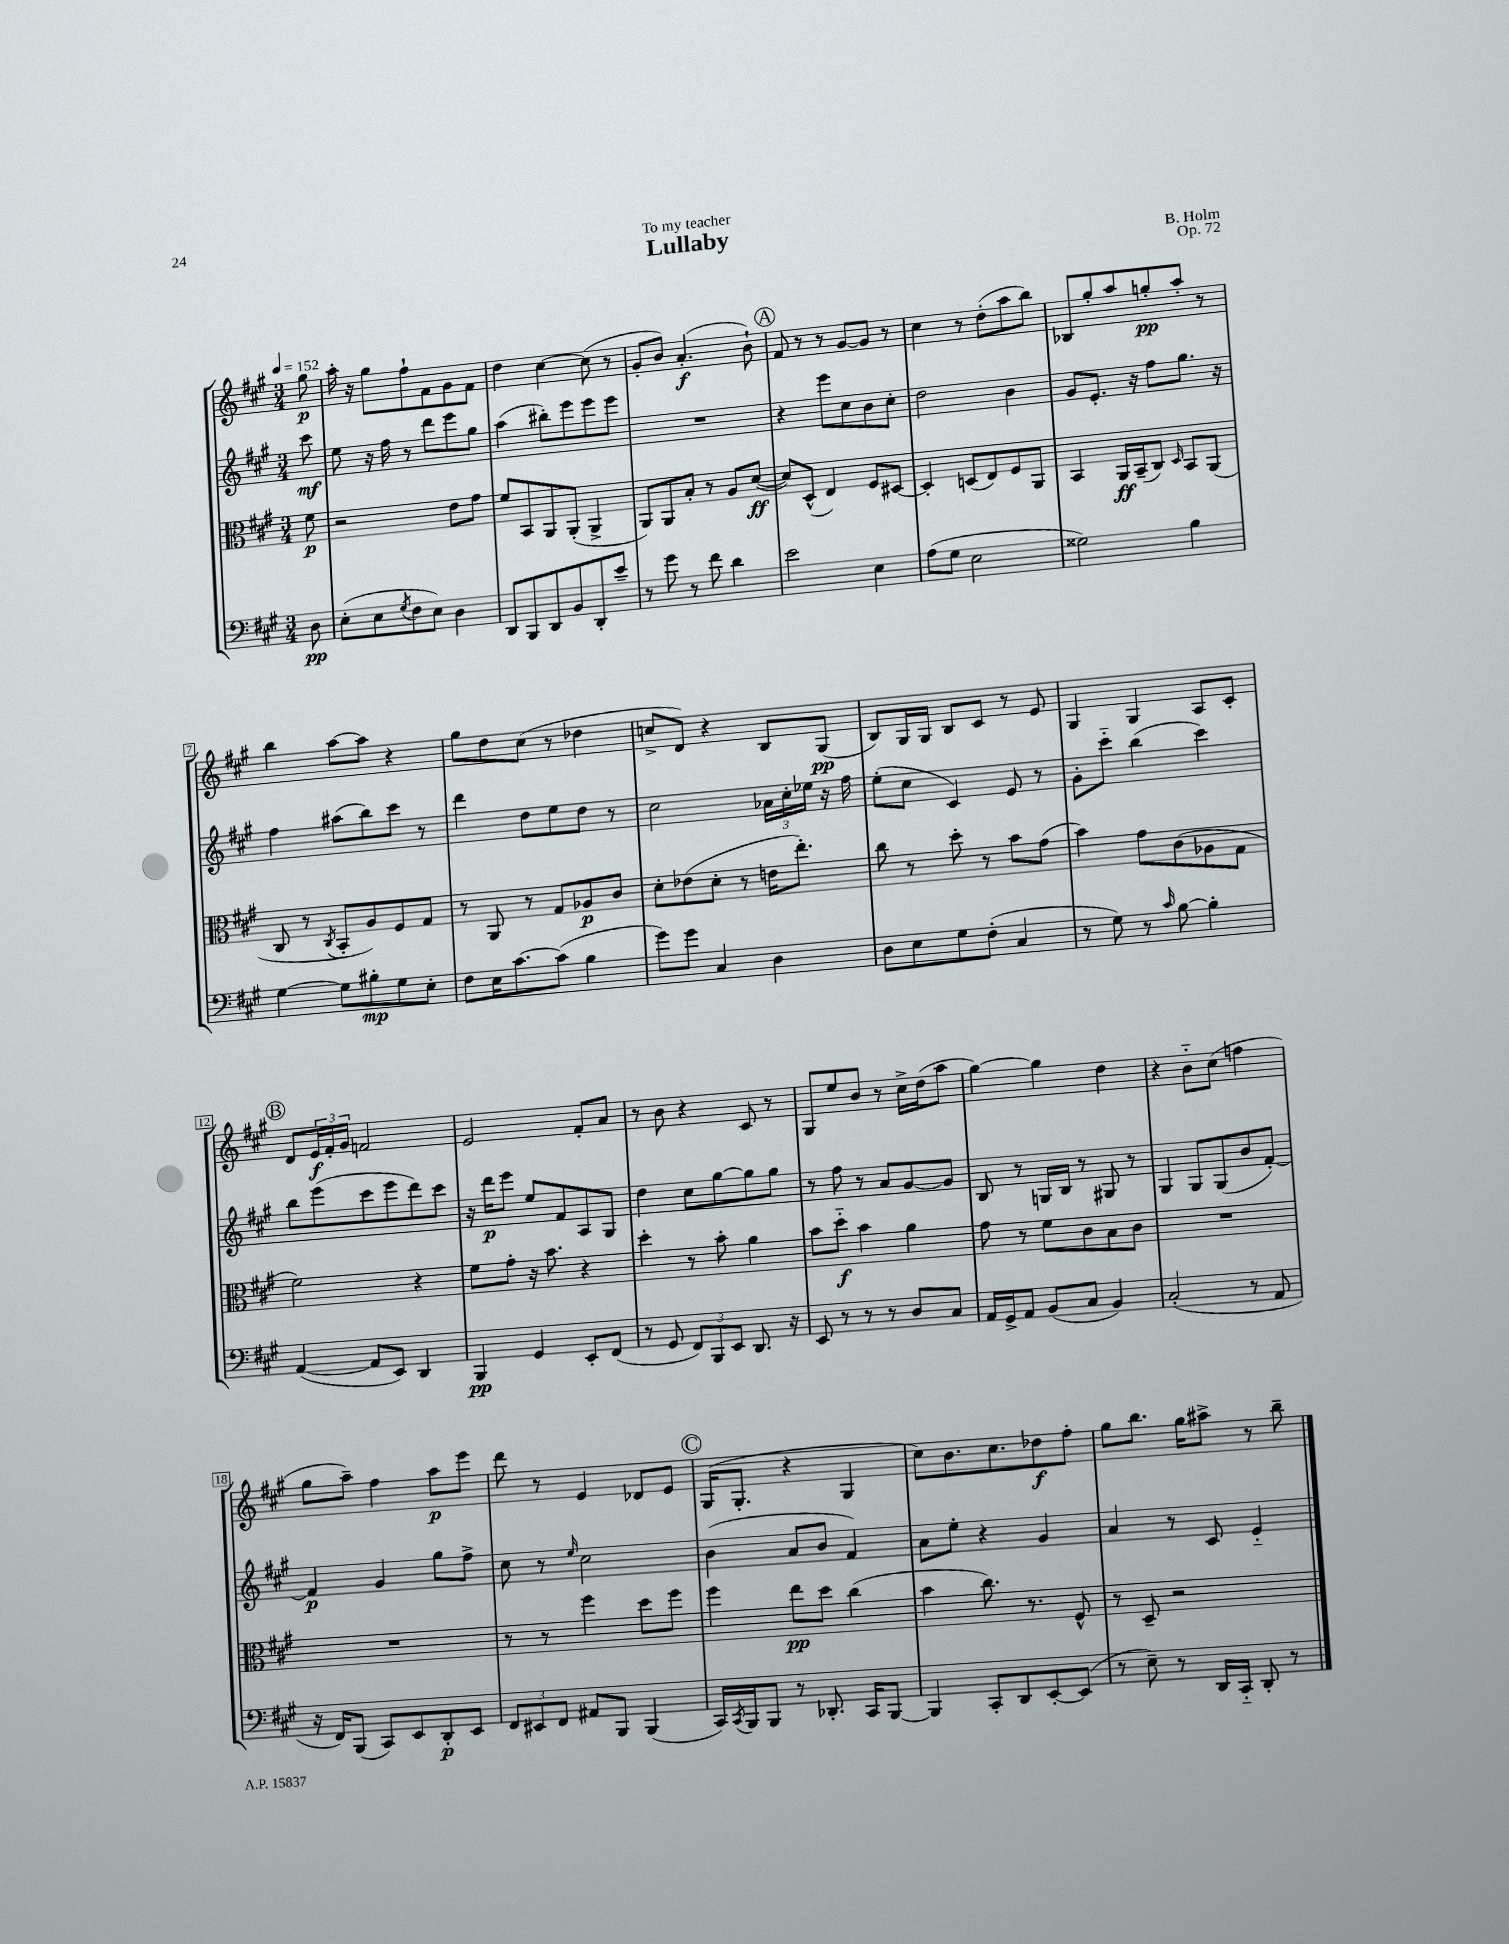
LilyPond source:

\header { title = "Lullaby" composer = "B. Holm" dedication = "To my teacher" opus = "Op. 72" }
<<
\new StaffGroup <<
\new Staff = "s0" {
    \clef treble \key a \major \numericTimeSignature \time 3/4 \partial 8 \tempo 4 = 152
    gis''8\p |
    a''16-. r16 gis''8 fis''8-! fis'8 gis'8 fis'8 |
    d''4 cis''4~ cis''8( r8 |
    gis'8-. b'8) a'4.-.\f( b'8-!) |
    \mark \markup { \circle "A" } fis'8 r8 r8 gis'8~ gis'8 r8 |
    cis''4 r8 d''8-.( a''8 b''8) |
    bes8 gis''8-. a''8 g''8-.\pp a''8-. r8 |
    b''4 a''8~ a''8 r4 |
    gis''8 d''8 cis''8( r8 des''4 |
    c''8-> d'8) r4 b8 gis8\pp( |
    b8) gis16 gis16 b8 cis'8 r8 e'8 |
    gis4 gis4 a8 cis'8-. |
    \mark \markup { \circle "B" } d'8 \tuplet 3/2 { e'16\f fis'16-. gis'16 } f'2 |
    e'2 fis'8-. a'8 |
    r8 b'8 r4 cis'8 r8 |
    gis8 e''8 b'8 r8 cis''16-> d''16( a''8 |
    gis''4~) gis''4 d''4 |
    r4 b'8-_ cis''8( f''4 |
    gis''8 a''8--) fis''4 a''8\p e'''8 |
    d'''8 r8 e'4 des'8 e'8 |
    \mark \markup { \circle "C" } gis16( gis8.-. r4 gis4 |
    cis''8) b'8. cis''8. des''8\f fis''8-. |
    gis''8 b''8. gis''16 ais''8-> r8 b''8-- \bar "|." |
}
\new Staff = "s1" {
    \clef treble \key a \major \numericTimeSignature \time 3/4 \partial 8
    cis'''8\mf |
    e''8 r16 fis''16 r8 d'''8 e'''8 gis''8 |
    a''4( bis''8-.) e'''8 e'''8 e'''8 |
    R2. |
    \mark \markup { \circle "A" } r4 e'''8 cis''8 b'8 cis''8-. |
    d''2 b'4 |
    gis'8 e'8.-. r16 fis''8 gis''8. r16 |
    fis''4 ais''8( b''8) cis'''8 r8 |
    d'''4 d''8 e''8 d''8 r8 |
    cis''2 \tuplet 3/2 { aes'16 cis''16-. ees''16 } r16 fis''16 |
    e''8-.( cis''8 cis'4) e'8 r8 |
    gis'8-. cis'''8-_ b''4( cis'''4) |
    \mark \markup { \circle "B" } b''8 e'''8( cis'''8 e'''8 d'''8) cis'''8 |
    r16 d'''16\p e'''8 e''8 fis'8 a8 gis8 |
    d''4 cis''8 gis''8~ gis''8 gis''8 |
    r8 fis''8 r8 a'8 gis'8~ gis'8 |
    b8 r8 g16 b16 r8 gis8 r8 |
    gis4 gis8 gis8( b'8 fis'8~-.) |
    fis'4\p gis'4 gis''8 fis''8-> |
    cis''8 r8 \grace { e''16 } cis''2 |
    \mark \markup { \circle "C" } b'4( a'8 b'8 fis'4) |
    a'8 e''8-. r4 gis'4 |
    a'4 r8 cis'8 e'4-_ \bar "|." |
}
\new Staff = "s2" {
    \clef alto \key a \major \numericTimeSignature \time 3/4 \partial 8
    fis'8\p |
    r2 e'8 gis'8 |
    fis'8 b,8 a,8 a,8-.( a,4-> |
    a,8) a,8 b8-. r8 a8 d'8~\ff( |
    \mark \markup { \circle "A" } d'8) d8-^( e4) fis8 dis8~ |
    dis4-. d8( e8) fis8 a,8 |
    b,4 a,16\ff b,16--( cis8) \grace { d16 } b,8 a,8( |
    cis8 r8 \acciaccatura { cis8 } b,8-. a8) fis8 gis8 |
    r8 a,8 r8 gis8 aes8\p cis'8 |
    d'8-. ees'8( d'8-. r8 e'16 e''8.-.) |
    cis''8 r8 d''8-. r8 b'8 gis'8( |
    b'4) gis'8 cis'8( aes8 gis8 |
    \mark \markup { \circle "B" } fis'2) r4 |
    fis'8 gis'8-. r16 b'8. r4 |
    d''4-. r8 b'8-. a'4 |
    b'8 d''8-_\f b'4 a'4 |
    gis'8 r8 fis'8 cis'8 b8 cis'8 |
    R2. |
    R2. |
    r8 r8 fis''4 d''8 fis''8 |
    \mark \markup { \circle "C" } fis''4 e''8\pp d''8 cis''4( |
    b'4 cis''8.) r8. fis8-^ |
    r8 d8-- r2 \bar "|." |
}
\new Staff = "s3" {
    \clef bass \key a \major \numericTimeSignature \time 3/4 \partial 8
    d8\pp |
    e8-.( e8 \acciaccatura { gis8 } fis8 e8) d4 |
    d,8 b,,8 d,8 b,8 d,8-. e'8-- |
    r8 gis'8 r8 fis'8 d'4 |
    \mark \markup { \circle "A" } e'2 e4 |
    a8( gis8 e2 |
    gisis2) b4 |
    gis4~ gis8 bis8-.\mp gis8 e8-. |
    fis8 e16 cis'8.~ cis'8( b4 |
    gis'8) gis'8 cis4 d4 |
    d8 e8 gis8 fis8-.( cis4 |
    r8 gis8) r8 \grace { cis'16 } b8~ b4-. |
    \mark \markup { \circle "B" } a,4~( a,8 e,8) d,4 |
    b,,4\pp gis,4 e,8-. fis,8( |
    r8 gis,8 \tuplet 3/2 { fis,8) b,,8 e,8 } d,8. r16 |
    e,8 r8 r8 r8 d8 cis8 |
    a,16 gis,16-> a,8 b,8( cis8 b,4) |
    cis2-.( r8 a,8 |
    r16 fis,16) b,,8( cis,8) e,8 d,8-.\p e,8 |
    \tuplet 3/2 { fis,8 eis,8 fis,8 } ais,8 b,,8 b,,4( |
    \mark \markup { \circle "C" } cis,16) \acciaccatura { cis,8 } b,,16 b,,8 r8 des,8.-. cis,16 b,,8~ |
    b,,4 cis,8-. d,8 e,8~-. e,8( |
    r8 e8--) r8 d,16 cis,16-_ d,8-. r8 \bar "|." |
}
>>
>>
\layout { \context { \Score \override BarNumber.stencil = #(make-stencil-boxer 0.1 0.3 ly:text-interface::print) } }
